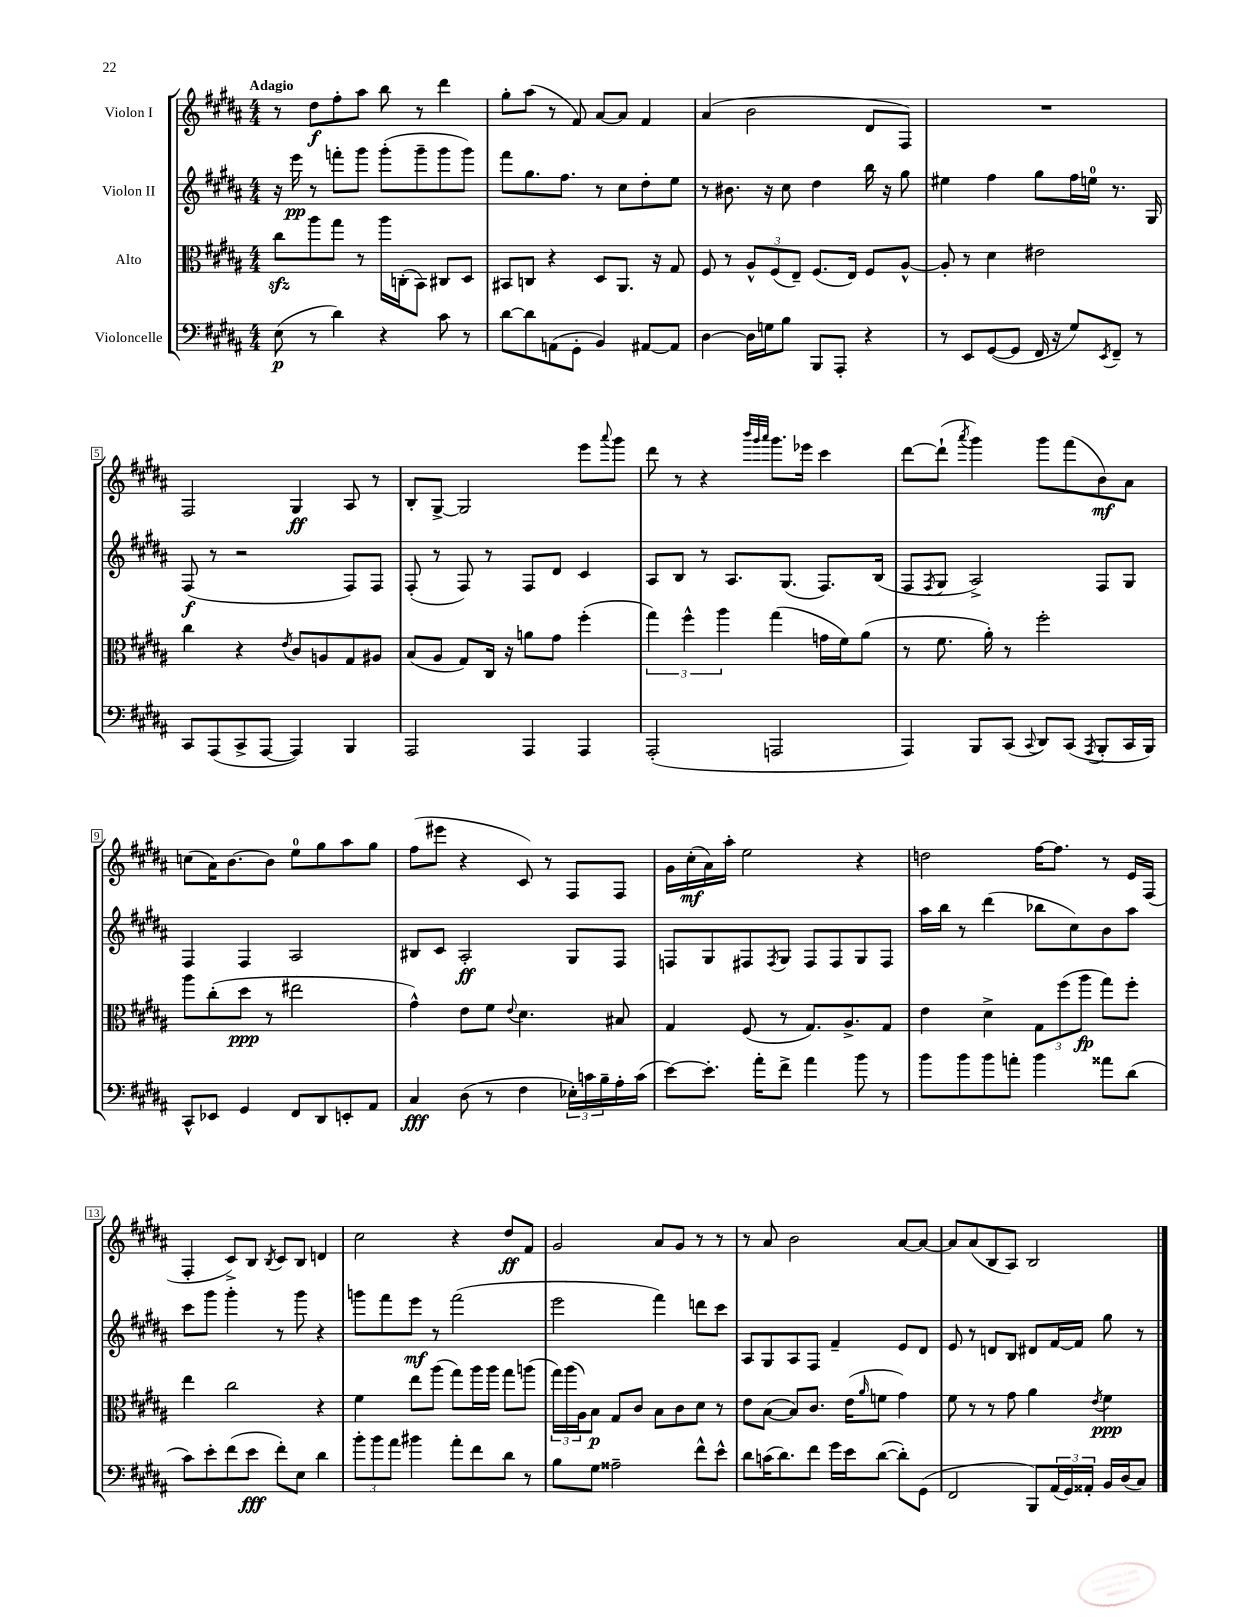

**kern	**kern	**kern	**kern
*staff4	*staff3	*staff2	*staff1
*clefF4	*clefC3	*clefG2	*clefG2
*k[f#c#g#d#a#]	*k[f#c#g#d#a#]	*k[f#c#g#d#a#]	*k[f#c#g#d#a#]
*M4/4	*M4/4	*M4/4	*M4/4
(8E	8cc#	16r	8r
.	.	16eee	.
8r	8aa#	8r	8dd#
4d#)	8gg#	8fff'	8ff#'
.	8r	8ggg#	8aa#
4r	16aa#	(8ggg#'	8bb
.	(16C'	.	.
.	8BB)	8ggg#~	8r
8c#	8C#	8ggg#	4ddd#
8r	8D#	8ggg#)	.
=	=	=	=
[8d#	8BB#	8fff#	8gg#'
8d#]	8C	8.gg#	(8aa#
(8AA	4r	.	8r
.	.	8.ff#	.
8GG#'	.	.	8f#)
4BB)	8D#	8r	[8a#
.	8.AA#	8cc#	8a#]
[8AA#	.	8dd#'	4f#
.	16r	.	.
8AA#]	8G#	8ee	.
=	=	=	=
[4D#	8F#	8r	(4a#
.	8r	8.b#	.
16D#]	12A#^^	.	2b
16G	.	16r	.
.	(12F#	.	.
8B	.	8cc#	.
.	12E~)	.	.
8BBB	(8.F#	4dd#	.
8AAA#'	.	.	.
.	16E)	.	.
4r	8F#	16bb	8d#
.	.	16r	.
.	[8A#^^	8gg#	8F#)
=	=	=	=
8r	8A#']	4ee#	1r
8EE	8r	.	.
([8GG#	4d#	4ff#	.
8GG#]	.	.	.
16FF#	2e#	8gg#	.
16r	.	.	.
8G#)	.	16ff#	.
.	.	16ee	.
8qEE	.	.	.
8FF#~	.	8.r	.
8r	.	.	.
.	.	16G#	.
=	=	=	=
8CC#	4cc#	(8F#	2F#
(8AAA#	.	8r	.
8CC#^	4r	2r	.
[8AAA#	.	.	.
.	8qe	.	.
4AAA#])	8c#	.	4G#
.	8A	.	.
4BBB	8G#	8F#)	8A#
.	8A#	8F#	8r
=	=	=	=
2AAA#	(8B	(8F#'	8B'
.	8A#	8r	[8G#^
.	8G#)	8F#)	2G#]
.	16C#	8r	.
.	16r	.	.
4AAA#	8a	8F#	.
.	8g#	8d#	.
4AAA#	(4ff#'	4c#	8eee
.	.	.	8qqaaa#
.	.	.	8ggg#
=	=	=	=
(2AAA#'	6gg#)	8A#	8ddd#
.	.	8B	8r
.	6ff#^^	.	.
.	.	8r	4r
.	6aa#	.	.
.	.	8.A#	.
.	.	.	32qqbbb
.	.	.	32qqggg#
.	.	.	32qqaaa#
2AAA	(4gg#	.	8.ggg#
.	.	(8.G#	.
.	.	.	16eee-
.	16g	8.F#)	4ccc#
.	16f#)	.	.
.	(8a#	.	.
.	.	(16B	.
=	=	=	=
4AAA#)	8r	8F#	[8ddd#
.	.	8qF#	.
.	8.f#	8G#	(8ddd#`]
.	.	.	8qaaa#
8BBB	.	2A#^)	4ggg#)
.	16a#')	.	.
(8CC#	8r	.	.
8qqCC#	.	.	.
8DD#)	2ff#'	.	8ggg#
(8CC#	.	.	(8fff#
8qAAA#	.	.	.
8BBB'	.	8F#	8b)
16CC#	.	8G#	8a#
16BBB)	.	.	.
=	=	=	=
8CC#^^	8aa#	4F#	(8cc
8EE-	(8cc#'	.	16a#)
.	.	.	[8.b
4GG#	8dd#	4F#	.
.	8r	.	8b]
8FF#	2ee#	2A#	8ee
8DD#	.	.	8gg#
8EE'	.	.	8aa#
8AA#	.	.	8gg#
=	=	=	=
4C#	4g#^^)	8B#	(8ff#
.	.	8c#	8eee#
(8D#	8e	2A#'	4r
8r	8f#	.	.
.	8qqe	.	.
4F#	4.d#	.	8c#)
.	.	.	8r
24E-')	.	8G#	8F#
24c	.	.	.
24B~	.	.	.
16A#'	8B#	8F#	8F#
(16c	.	.	.
=	=	=	=
[8e)	4G#	8F	16g#
.	.	.	(16cc#'
8.e']	.	8G#	16a#)
.	.	.	16aa#'
.	(8F#	8F#	2ee
16a#'	.	.	.
.	.	8qF#	.
8f#^	8r	8G#	.
4a#	8.G#)	8F#	.
.	.	8F#	.
.	8.A#^	.	.
8b	.	8G#	4r
8r	8G#	8F#	.
=	=	=	=
8b	4e	16aa#	2dd
.	.	16bb	.
8b	.	8r	.
8b	4d#^	(4ddd#	.
8a'	.	.	.
4b	12G#	8bb-	[16ff#
.	.	.	8.ff#]
.	(12ff#	.	.
.	.	8cc#)	.
.	12aa#	.	.
8a##	8gg#)	8b	8r
(8d#	8ff#'	8aa#	16e
.	.	.	(16F#
=	=	=	=
8c#)	4ee	8ccc#	4F#'
8e'	.	8ggg#	.
(8f#	2cc#	4ggg#'	8c#^)
8e	.	.	8B
.	.	.	8qB
8f#')	.	8r	8c#
8E	.	8ggg#	8B
4d#	4r	4r	4d
=	=	=	=
12b'	4f#	8ggg	2cc#
12b	.	.	.
.	.	8fff#	.
12a#	.	.	.
4b#	8ee	8eee	.
.	(8aa#	8r	.
8a#'	8gg#)	(2fff#	4r
8f#	16aa#	.	.
.	16aa#	.	.
8d#	8gg#	.	8dd#
8r	(8aa	.	8f#
=	=	=	=
8B	24gg#)	2eee	2g#
.	(24aa#	.	.
.	24A#)	.	.
8G#	8B	.	.
2A##~	8G#	.	.
.	8c#	.	.
.	8B	4fff#)	8a#
.	8c#	.	8g#
8f#^^	8d#	8ddd	8r
8e^^	8r	8ccc#	8r
=	=	=	=
8d#	8e	8A#	8r
(16c	([8B	8G#	8a#
8.d#)	.	.	.
.	8B])	8A#	2b
8f#	8.c#	8F#	.
16g#	.	4f#~	.
16e	(16e	.	.
.	16qqa#	.	.
([8d#	8f	.	.
8d#'])	4g#)	8e	[8a#
(8GG#	.	8d#	8a#_
=	=	=	=
2FF#	8f#	8e	8a#]
.	8r	8r	(8a#
.	8r	8d	8B
.	8g#	8B	8A#)
8BBB)	4a#	8d#	2B
(24AA#	.	[16f#	.
24GG#)	.	.	.
.	.	16f#]	.
24AA##'	.	.	.
.	8qe	.	.
16BB	4f#	8gg#	.
(16D#	.	.	.
8C#)	.	8r	.
==	==	==	==
*-	*-	*-	*-
